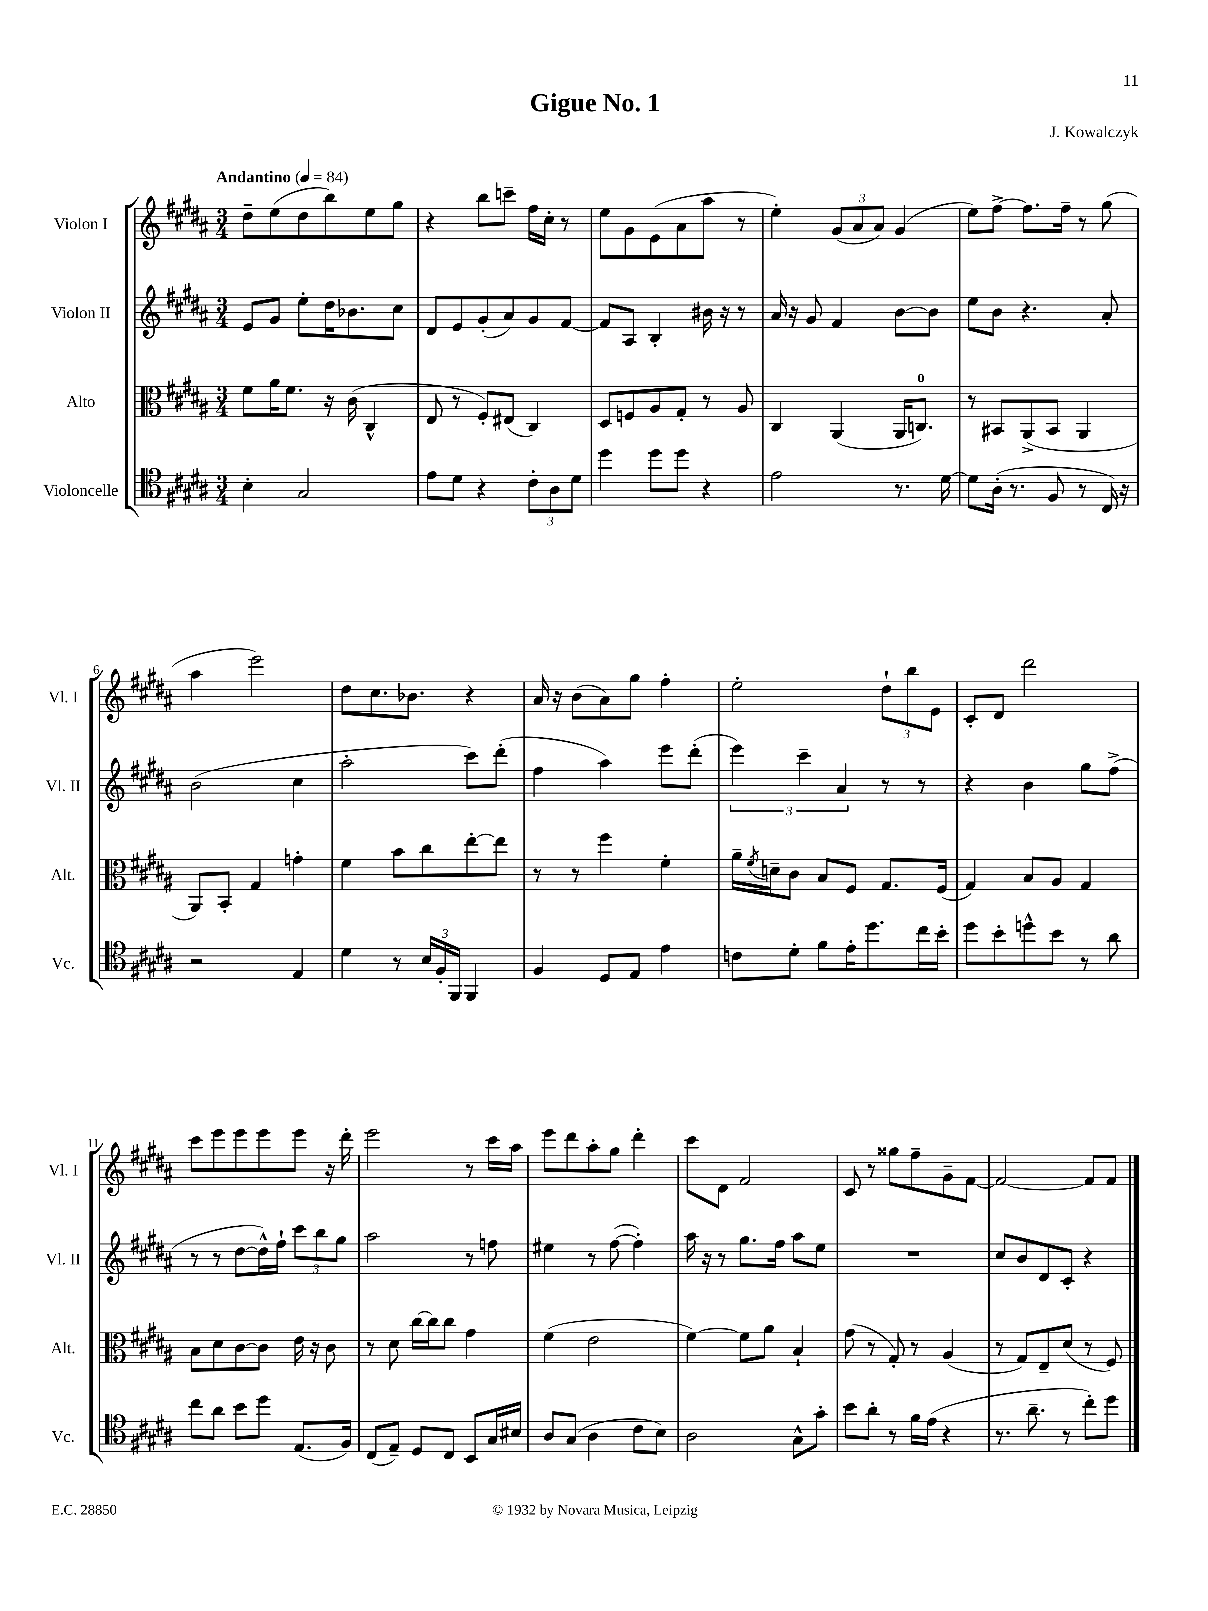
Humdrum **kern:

**kern	**kern	**kern	**kern
*staff4	*staff3	*staff2	*staff1
*clefC4	*clefC3	*clefG2	*clefG2
*k[f#c#g#d#a#]	*k[f#c#g#d#a#]	*k[f#c#g#d#a#]	*k[f#c#g#d#a#]
*M3/4	*M3/4	*M3/4	*M3/4
*MM84	*MM84	*MM84	*MM84
4B'	8f#	8e	8dd#~
.	16a#	8g#	(8ee
.	8.f#	.	.
2G#	.	8ee'	8dd#
.	16r	16dd#	8bb)
.	(16c#	8.b-	.
.	4C#^^	.	8ee
.	.	8cc#	8gg#
=	=	=	=
8e	8E	8d#	4r
8d#	8r	8e	.
4r	8F#')	(8g#'	8bb
.	(8E#	8a#)	8ccc~
12c#'	4C#)	8g#	16ff#
.	.	.	16cc#'
12A#	.	.	.
.	.	[8f#	8r
12d#	.	.	.
=	=	=	=
4dd#	8D#	8f#]	8ee
.	8F	8A#	8g#
8dd#	8A#	4B'	(8e
8dd#	8G#'	.	8a#
4r	8r	16b#	8aa#
.	.	16r	.
.	8A#	8r	8r
=	=	=	=
2e	4C#	16a#	4ee')
.	.	16r	.
.	.	8g#	.
.	(4AA#	4f#	(12g#
.	.	.	12a#
.	.	.	12a#)
8.r	16AA#	[8b	(4g#
.	8.C)	.	.
.	.	8b]	.
[16d#	.	.	.
=	=	=	=
8d#]	8r	8ee	8ee)
(16A#'	8BB#	8b	[8ff#^
8.r	.	.	.
.	(8AA#^	4.r	8.ff#]
8F#	8BB#	.	.
.	.	.	16ff#~
8r	4AA#	.	8r
16C#)	.	8a#'	(8gg#
16r	.	.	.
=	=	=	=
2r	8AA#)	(2b	4aa#
.	8BB'	.	.
.	4G#	.	2eee)
4E	4g'	4cc#	.
=	=	=	=
4d#	4f#	2aa#'	8dd#
.	.	.	8.cc#
8r	8b	.	.
.	.	.	8.b-
24B	8cc#	.	.
24F#'	.	.	.
24FF#	.	.	.
4FF#	[8ee'	8ccc#)	4r
.	8ee]	(8ddd#'	.
=	=	=	=
4F#	8r	4ff#	16a#
.	.	.	16r
.	8r	.	(8b
8D#	4ff#	4aa#)	8a#)
8E	.	.	8gg#
4e	4f#'	8eee	4ff#'
.	.	(8ddd#'	.
=	=	=	=
8c	16a#~	6eee)	2ee'
.	8qf#	.	.
.	16d~	.	.
8d#'	8c#	.	.
.	.	6ccc#~	.
8f#	8B	.	.
.	.	6a#	.
16e'	8F#	.	.
8.dd#	.	.	.
.	8.G#	8r	12dd#`
.	.	.	12bb
16cc#	.	8r	.
.	.	.	12e
16b'	(16F#	.	.
=	=	=	=
8dd#	4G#)	4r	8c#'
8b'	.	.	8d#
8dd^^	8B	4b	2ddd#
8b	8A#	.	.
8r	4G#	8gg#	.
8a#	.	(8ff#^	.
=	=	=	=
8cc#	8B	8r	8ccc#
8a#	8d#	8r	8eee
8b	[8c#	[8dd#	8eee
8dd#	8c#]	16dd#^^])	8eee
.	.	16ff#`	.
(8.E	16e	12ccc#	8eee
.	16r	.	.
.	.	12bb	.
.	8c#	.	16r
.	.	12gg#	.
16F#)	.	.	16ddd#'
=	=	=	=
(8C#	8r	2aa#	2eee
8E~)	8d#	.	.
8D#	[16cc#	.	.
.	16cc#]	.	.
8C#	8cc#	.	.
8BB	4g#	8r	8r
16G#	.	8ff	16ccc#
16B#	.	.	16aa#
=	=	=	=
8A#	(4f#	4ee#	8eee
(8G#	.	.	8ddd#
4A#	2e	8r	8aa#'
.	.	([8ff#	8gg#
8c#	.	4ff#'])	4ddd#'
8B)	.	.	.
=	=	=	=
2A#	[4f#)	16aa#	8ccc#
.	.	16r	.
.	.	8r	8d#
.	8f#]	8.gg#	2f#
.	8a#	.	.
.	.	16ff#	.
8G#^^	4B`	8aa#	.
8g#'	.	8ee	.
=	=	=	=
8b	(8g#	2.r	8c#
8a#'	8r	.	8r
8r	8G#')	.	8gg##
16f#	8r	.	8ff#~
(16e	.	.	.
4r	(4A#	.	8g#~
.	.	.	[8f#
=	=	=	=
8.r	8r	8cc#	2f#_
.	8G#)	8b	.
8.a#~	.	.	.
.	8E~	8d#	.
8r	(8d#	8c#'	.
8cc#')	8r	4r	8f#]
8dd#	8F#)	.	8f#
==	==	==	==
*-	*-	*-	*-
